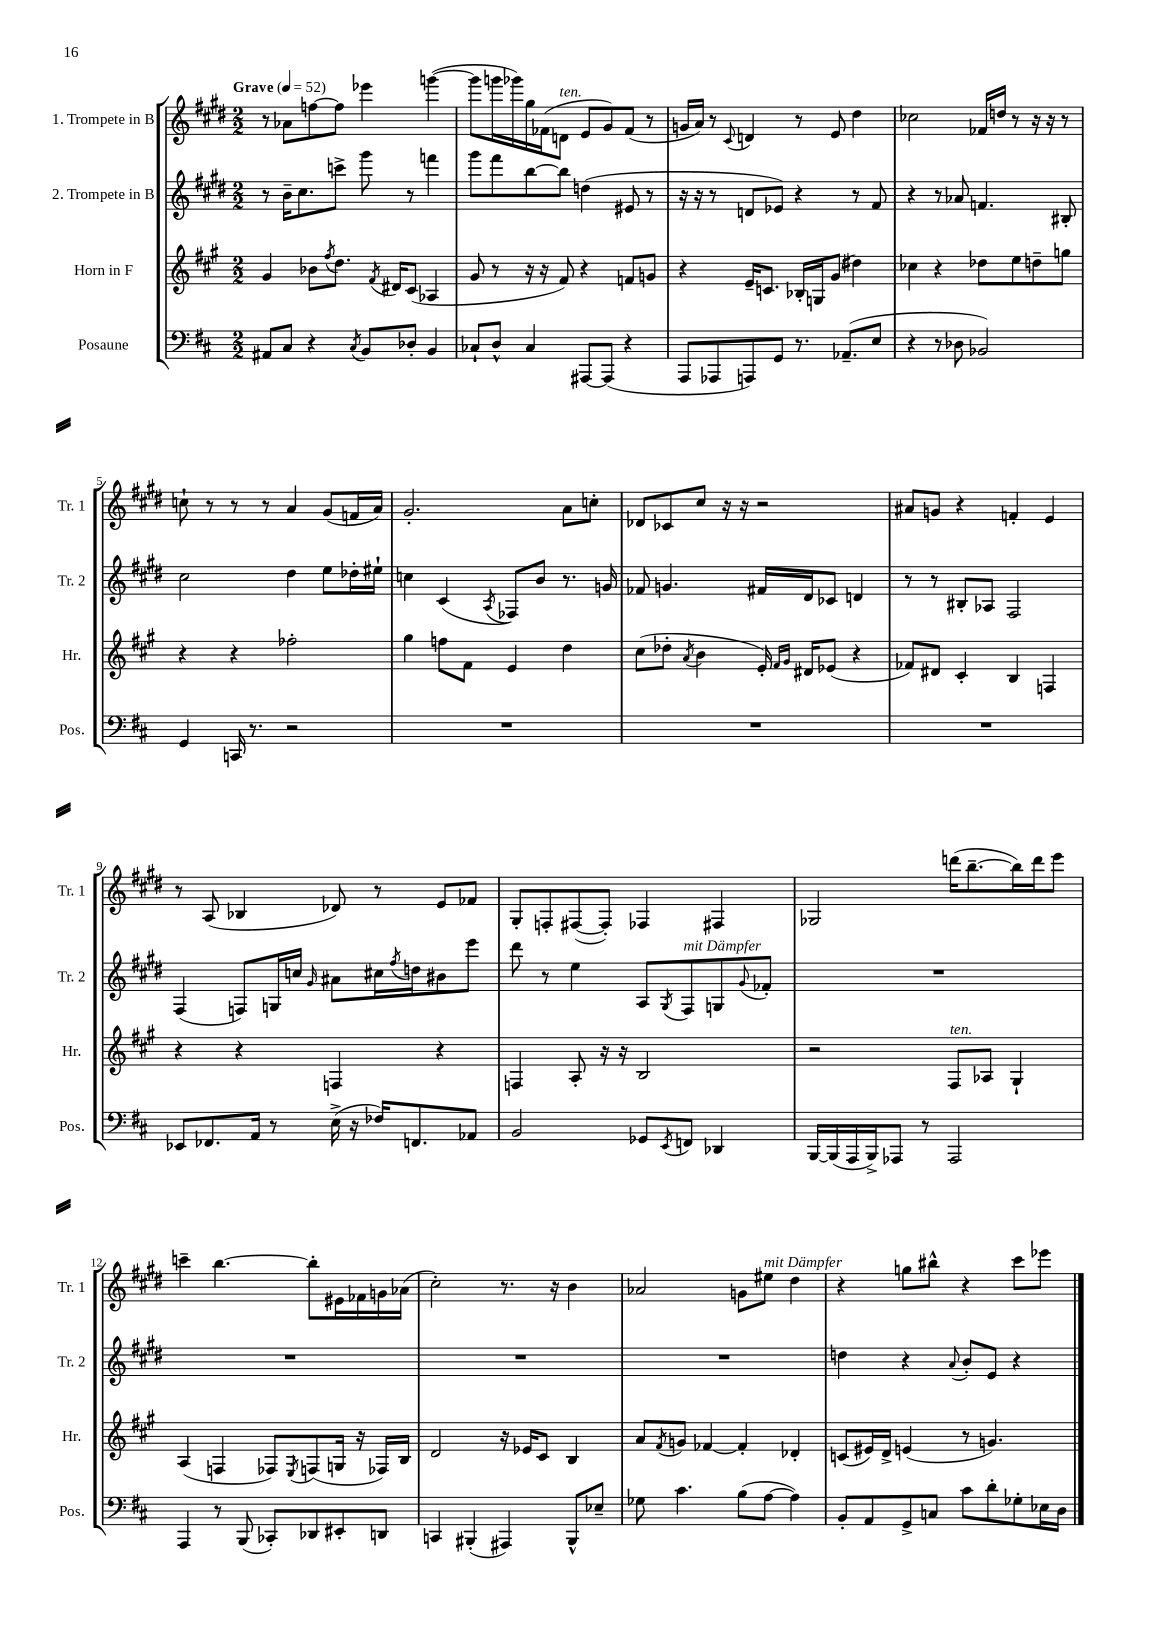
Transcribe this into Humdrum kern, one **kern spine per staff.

**kern	**kern	**kern	**kern
*staff4	*staff3	*staff2	*staff1
*clefF4	*clefG2	*clefG2	*clefG2
*k[f#c#]	*k[f#c#g#]	*k[f#c#g#d#]	*k[f#c#g#d#]
*M2/2	*M2/2	*M2/2	*M2/2
*MM52	*MM52	*MM52	*MM52
8AA#	4g#	8r	8r
8C#	.	16b~	8a-
.	.	8.cc#	.
4r	8b-	.	[8ff
.	8qff#	.	.
.	8.dd	8ccc^	8ff]
8qC#	.	.	.
8BB	.	8ggg#	4eee-
.	8qf#	.	.
.	16d#	.	.
8D-'	(8c#	8r	.
4BB	4A-	4fff	([4ggg
=	=	=	=
8C-`	8g#	8ggg#	8ggg]
8D^^	8r	8fff#	16ggg
.	.	.	16ggg-)
4C-	16r	[8bb	16gg#
.	16r	.	(16f-
.	8f#)	8bb]	8d
[8AAA#	4r	(4dd	8e
(8AAA#]	.	.	8g#)
4r	8f	8e#	(8f-
.	8g	8r	8r
=	=	=	=
8AAA	4r	16r	16g
.	.	16r	16a)
8AAA-	.	8r	8r
.	.	.	8qqc#
8AAA)	16e~	8d	4d
.	8.c	.	.
8GG	.	8e-)	.
8.r	16B-'	4r	8r
.	16G	.	.
.	(8g#	.	8e
(8.AA-~	.	.	.
.	4dd#)	8r	4dd#
8E	.	8f#	.
=	=	=	=
4r	4cc-	4r	2cc-
8r	4r	8r	.
8D-	.	8a-	.
2BB-)	8dd-	4.f	16f-
.	.	.	16dd
.	8ee	.	8r
.	8dd~	.	16r
.	.	.	16r
.	8gg	8B#'	8r
=	=	=	=
4GG	4r	2cc#	8cc`
.	.	.	8r
16CC	4r	.	8r
8.r	.	.	.
.	.	.	8r
2r	2ff-'	4dd#	4a
.	.	8ee	(8g#
.	.	16dd-'	16f
.	.	16ee#`	16a)
=	=	=	=
1r	4gg#	4cc	2.g#'
.	8ff	(4c#	.
.	8f#	.	.
.	.	8qA	.
.	4e	8F-)	.
.	.	8b	.
.	4dd	8.r	8a
.	.	.	8cc'
.	.	16g	.
=	=	=	=
1r	(8cc#	8f-	8d-
.	8dd-'	4.g	8c-
.	8qa	.	.
.	4b	.	8cc#
.	.	.	16r
.	.	.	16r
.	16e')	16f#	2r
.	16qqf#	.	.
.	16qqg#	.	.
.	16d#	16d#	.
.	(8e-	8c-	.
.	4r	4d	.
=	=	=	=
1r	8f-)	8r	8a#
.	8d#	8r	8g
.	4c#'	8B#'	4r
.	.	8A-	.
.	4B	2F#	4f'
.	4F	.	4e
=	=	=	=
8EE-	4r	(4F#	8r
8.FF-	.	.	(8A
.	4r	8F)	4B-
16AA	.	.	.
8r	.	16G	.
.	.	16cc	.
.	.	16qqg#	.
(16E^	4F	8a#	8d-)
16r	.	.	.
16F-)	.	16cc#	8r
.	.	8qff#	.
8.FF	.	16dd	.
.	4r	8b#	8e
8AA-	.	8eee	8f-
=	=	=	=
2BB	4F	8ddd#	8G#'
.	.	8r	8F'
.	8A'	4ee	([8F#
.	16r	.	8F#'])
.	16r	.	.
8GG-	2B	8A	4F-
8qEE	.	8qG#	.
8FF	.	8F#	.
4DD-	.	8G	4F#
.	.	8qqg#	.
.	.	8f-'	.
=	=	=	=
[16BBB	2r	1r	2G-
(16BBB]	.	.	.
16AAA	.	.	.
16BBB^)	.	.	.
8AAA-	.	.	.
8r	.	.	.
2AAA-	8F#	.	(16ddd
.	.	.	[8.bb~
.	8A-	.	.
.	4G#`	.	16bb])
.	.	.	16ddd
.	.	.	8eee
=	=	=	=
4AAA	(4A	1r	4ccc~
8r	4F	.	[4.bb
(8BBB	.	.	.
8CC-')	8F-)	.	.
.	8qE	.	.
8DD-	(8F	.	8bb']
8EE#'	16G	.	16e#
.	16r	.	16f-
8DD	16F-)	.	16g
.	16B	.	(16a-
=	=	=	=
4CC	2d	1r	2cc#')
(4BBB#'	.	.	.
4AAA#)	16r	.	8.r
.	16e-	.	.
.	8c#	.	.
.	.	.	16r
8BBB#^^	4B	.	4b
8E-~	.	.	.
=	=	=	=
8G-	8a	1r	2a-
.	8qf#	.	.
4.c#	8g	.	.
.	[4f-	.	.
(8B	4f-']	.	8g
[8A	.	.	8ee#
4A])	4d-'	.	4dd#
=	=	=	=
8BB'	(8c	4dd	4r
8AA	16e#)	.	.
.	16d^	.	.
8GG^	(4e	4r	8gg
8C	.	.	8bb#^^
.	.	8qqa	.
8c#	8r	8b'	4r
8d'	4.g)	8e	.
8G-'	.	4r	8ccc#
16E-	.	.	8eee-
16D	.	.	.
==	==	==	==
*-	*-	*-	*-
